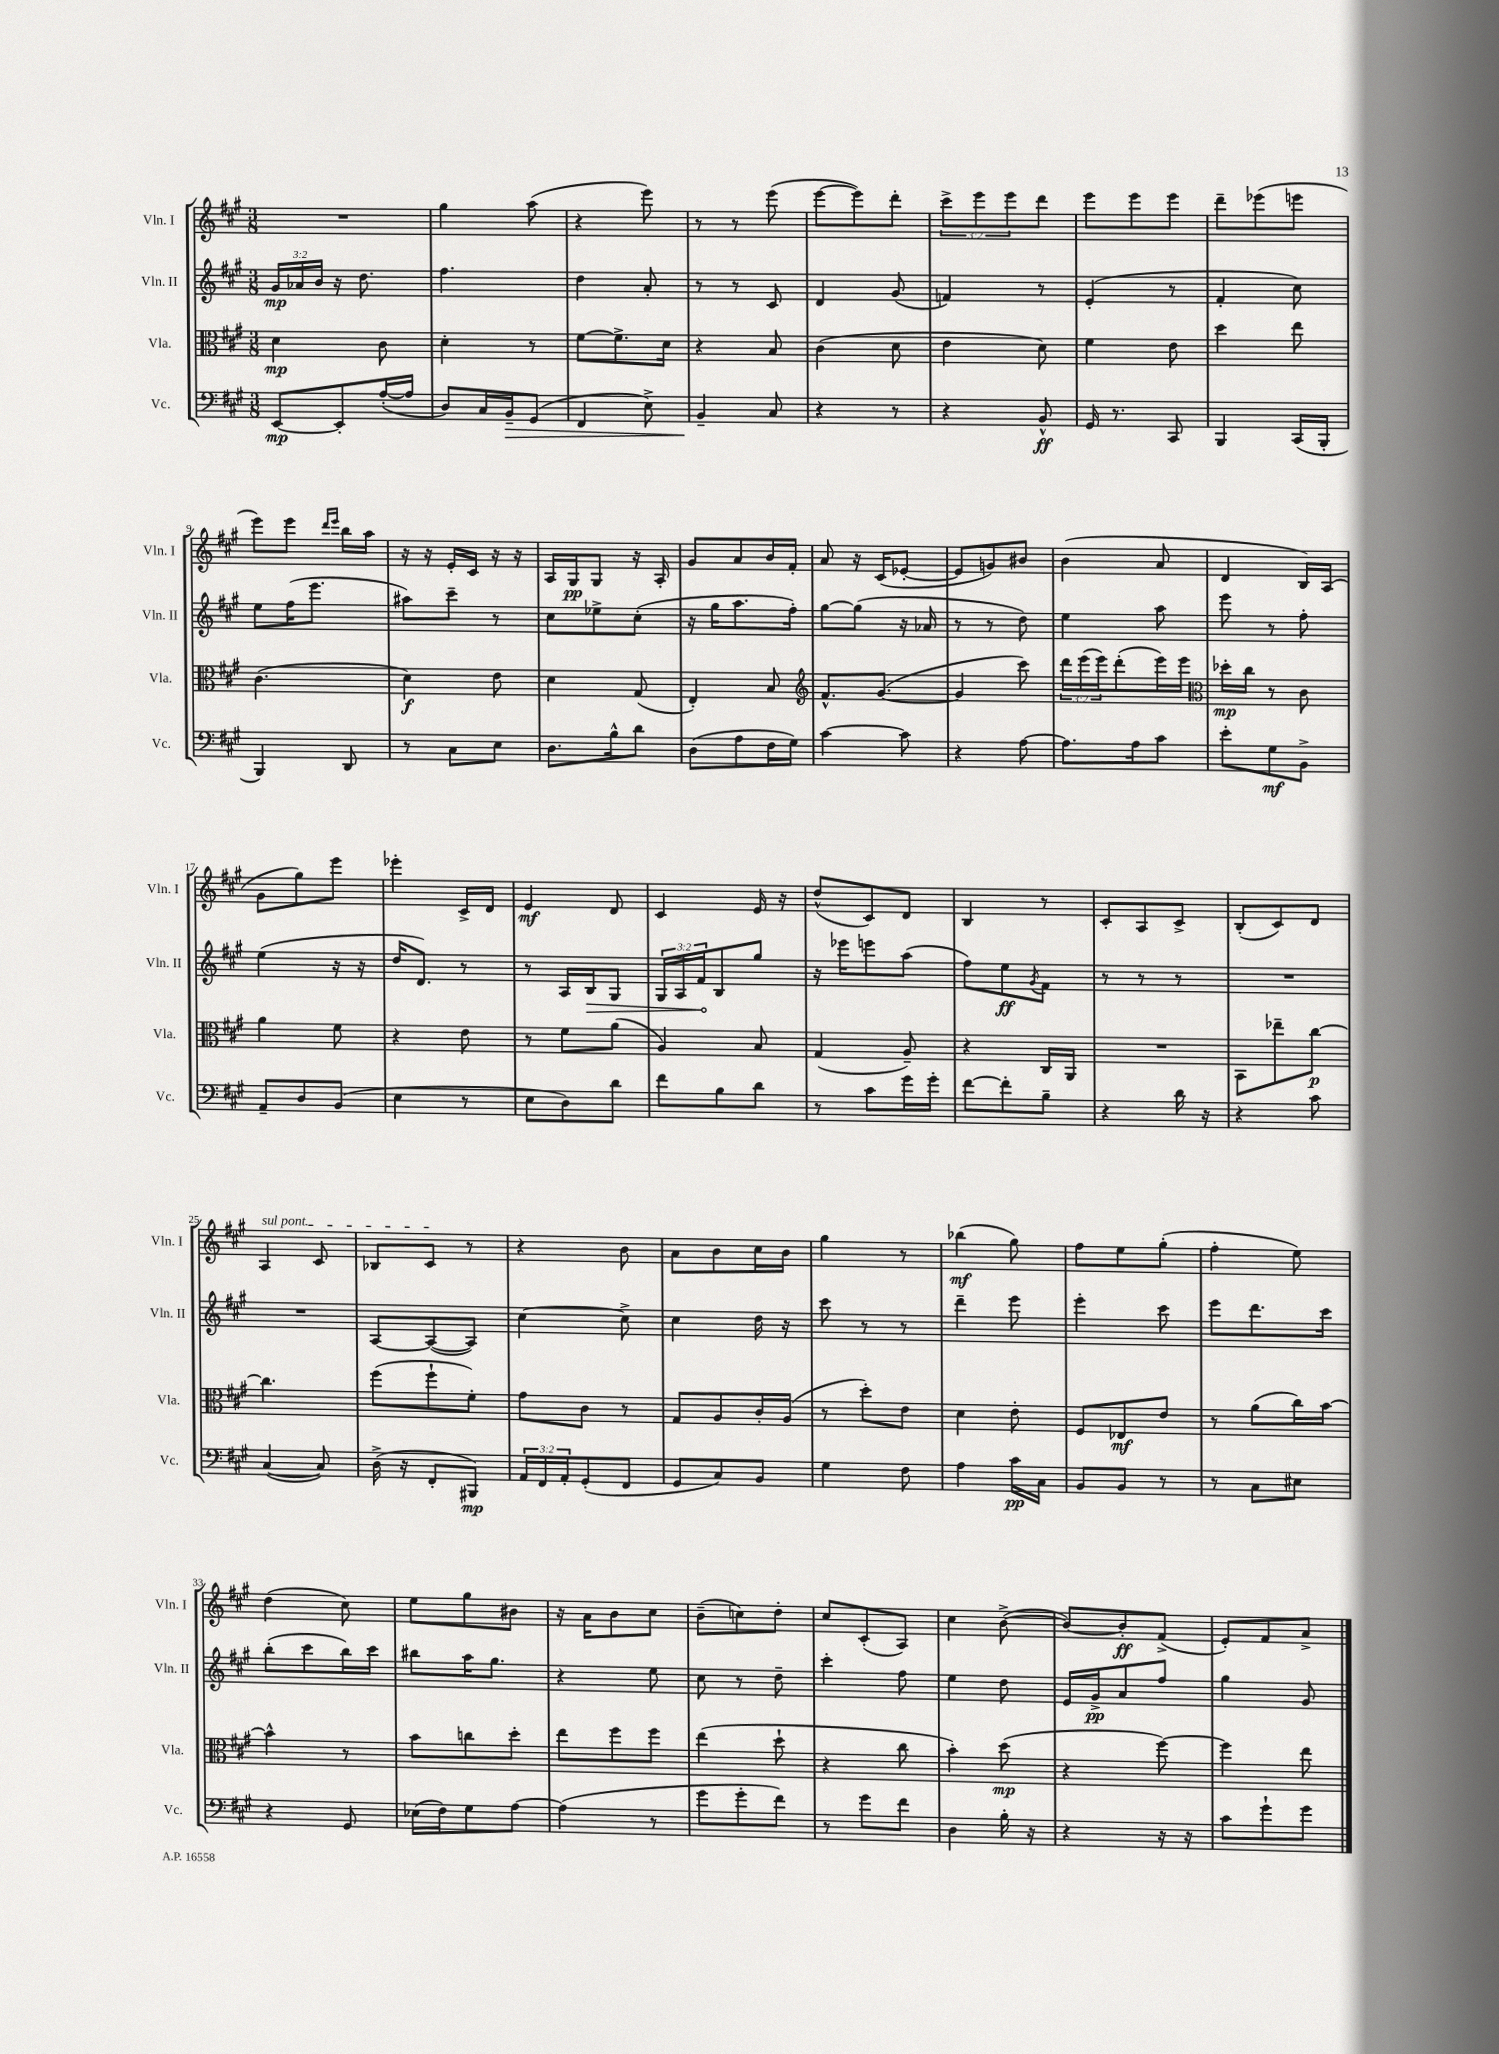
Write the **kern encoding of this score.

**kern	**kern	**kern	**kern
*staff4	*staff3	*staff2	*staff1
*clefF4	*clefC3	*clefG2	*clefG2
*k[f#c#g#]	*k[f#c#g#]	*k[f#c#g#]	*k[f#c#g#]
*M3/8	*M3/8	*M3/8	*M3/8
[8EE	4d	24g#	4.r
.	.	24a-	.
.	.	24b	.
8EE']	.	16r	.
.	.	8.dd	.
([16A'	8c#	.	.
16A]	.	.	.
=	=	=	=
8D)	4d'	4.ff#	4gg#
16C#	.	.	.
16BB~	.	.	.
(8GG#	8r	.	(8aa
=	=	=	=
4FF#	[8f#	4dd	4r
.	8.f#^]	.	.
8E^)	.	8a'	8eee)
.	16d	.	.
=	=	=	=
4BB~	4r	8r	8r
.	.	8r	8r
8C#	8B	8c#	(8eee
=	=	=	=
4r	(4c#	4d	[8eee
.	.	.	8eee])
8r	8d	(8g#	8ddd'
=	=	=	=
4r	4e	4f)	12ccc#^
.	.	.	12eee
.	.	.	12eee
8BB^^	8d)	8r	8ddd
=	=	=	=
16GG#	4f#	(4e'	8eee
8.r	.	.	.
.	.	.	8eee
8CC#	8e	8r	8eee
=	=	=	=
4BBB	4dd	4f#'	8ddd~
.	.	.	(8eee-
(16CC#	8ee	8cc#)	8eee
16BBB'	.	.	.
=	=	=	=
4BBB)	(4.c#	8ee	8eee)
.	.	(16ff#	8eee
.	.	8.eee	.
.	.	.	16qqddd
.	.	.	16qqeee
8DD	.	.	16bb
.	.	.	16aa
=	=	=	=
8r	4d)	8aa#)	16r
.	.	.	16r
8C#	.	8ccc#~	16e'
.	.	.	16c#
8E	8e	8r	16r
.	.	.	16r
=	=	=	=
8.D	4d	8cc#	16A
.	.	.	16G#
.	.	8ee-^	8G#
16B^^	.	.	.
8d	(8G#	(8cc#'	16r
.	.	.	16A'
=	=	=	=
(8D	4E')	16r	8g#
.	.	16gg#	.
8A	.	8.aa	8a
16F#	8B	.	16b
16G#)	.	16ff#')	16f#'
=	=	=	=
*	*clefG2	*	*
[4c#	8.f#^^	[8gg#	8a
.	.	(8gg#]	16r
.	([8.g#	.	(16c#
8c#]	.	16r	[8e-'
.	.	16a-	.
=	=	=	=
4r	4g#]	8r	8e-]
.	.	8r	8g)
[8A	8ccc#)	8dd)	8b#
=	=	=	=
8.A]	24ddd	4ee	(4b
.	(24eee	.	.
.	24eee)	.	.
.	(8ddd'	.	.
16A	.	.	.
8c#	16eee)	8aa	8a
.	16eee	.	.
=	=	=	=
*	*clefC3	*	*
8e'	16dd-'	8eee	4d
.	16cc#	.	.
8G#	8r	8r	.
8BB^	8c#	8ff#'	16B)
.	.	.	(16A
=	=	=	=
8AA~	4a	(4ee	8g#
8D	.	.	8gg#)
(8BB	8f#	16r	8eee
.	.	16r	.
=	=	=	=
4E	4r	16dd	4eee-'
.	.	8.d)	.
8r	8e	8r	16c#^
.	.	.	16d
=	=	=	=
8E	8r	8r	4e
8D)	8f#	16A	.
.	.	16B	.
8d	(8a	8G#	8d
=	=	=	=
8f#	4A)	24G#	4c#
.	.	24A	.
.	.	24f#	.
8B	.	8B	.
8d	8B	8gg#	16e
.	.	.	16r
=	=	=	=
8r	(4G#	16r	(8dd^^
.	.	16eee-	.
8c#	.	8eee	8c#)
16g#	8A~)	(8aa	8d
16g#'	.	.	.
=	=	=	=
[8f#	4r	8ff#)	4B
8f#']	.	8ee	.
.	.	8qg#	.
8B~	16C#	8f#	8r
.	16AA	.	.
=	=	=	=
4r	4.r	8r	8c#'
.	.	8r	8A
16d	.	8r	8c#^
16r	.	.	.
=	=	=	=
4r	8BB	4.r	(8B'
.	8ee-~	.	8c#)
8c#	[8cc#	.	8d
=	=	=	=
([4C#	4.cc#]	4.r	4A
8C#])	.	.	8c#
=	=	=	=
(16D^	(8ff#	[8A	8B-
16r	.	.	.
8FF#'	8ff#`	(8A_	8c#
8BBB#)	8f#')	8A])	8r
=	=	=	=
24AA	8g#	[4cc#	4r
24FF#	.	.	.
24AA'	.	.	.
(8GG#'	8c#	.	.
8FF#	8r	8cc#^]	8b
=	=	=	=
8GG#	8G#	4cc#	8a
8C#)	8A	.	8b
8BB	16c#'	16dd	16cc#
.	(16A	16r	16b
=	=	=	=
4G#	8r	8ccc#	4gg#
.	8dd')	8r	.
8F#	8e	8r	8r
=	=	=	=
4A	4d	4ddd~	(4bb-
16c#	8e'	8eee	8gg#)
16C#	.	.	.
=	=	=	=
8BB	8F#	4eee'	8ff#
8BB	8E-	.	8ee
8r	8e	8ccc#	(8gg#'
=	=	=	=
8r	8r	8eee	4ff#'
8C#	(8a	8.ddd	.
8E#	16cc#)	.	8ee)
.	[16b	16ccc#	.
=	=	=	=
4r	4b^^]	(8bb'	(4dd
.	.	8ccc#	.
8GG#	8r	16bb)	8cc#)
.	.	16ccc#	.
=	=	=	=
(16E-	8b	8bb#	8ee
16F#)	.	.	.
8G#	8cc	16aa	8gg#
.	.	8.gg#	.
[8A	8dd'	.	8b#
=	=	=	=
(4A]	8ee	4r	16r
.	.	.	16a
.	8ff#	.	8b
8r	8ff#	8ee	8cc#
=	=	=	=
8g#	(4ee	8cc#	(8b~
8g#'	.	8r	8cc)
8f#)	8dd`	8dd~	8dd'
=	=	=	=
8r	4r	4ccc#'	8cc#
8g#	.	.	(8c#'
8f#	8cc#	8ff#	8A)
=	=	=	=
4D	4b')	4ee	4cc#
16B'	(8dd	8dd	([8b^
16r	.	.	.
=	=	=	=
4r	4r	16e	8b_)
.	.	16g#^	.
.	.	8a	8b']
16r	[8ff#)	8ff#	(8f#^
16r	.	.	.
=	=	=	=
8c#	4ff#]	4gg#	8e')
8g#`	.	.	8f#
8g#	8ee	8g#	8a^
==	==	==	==
*-	*-	*-	*-
